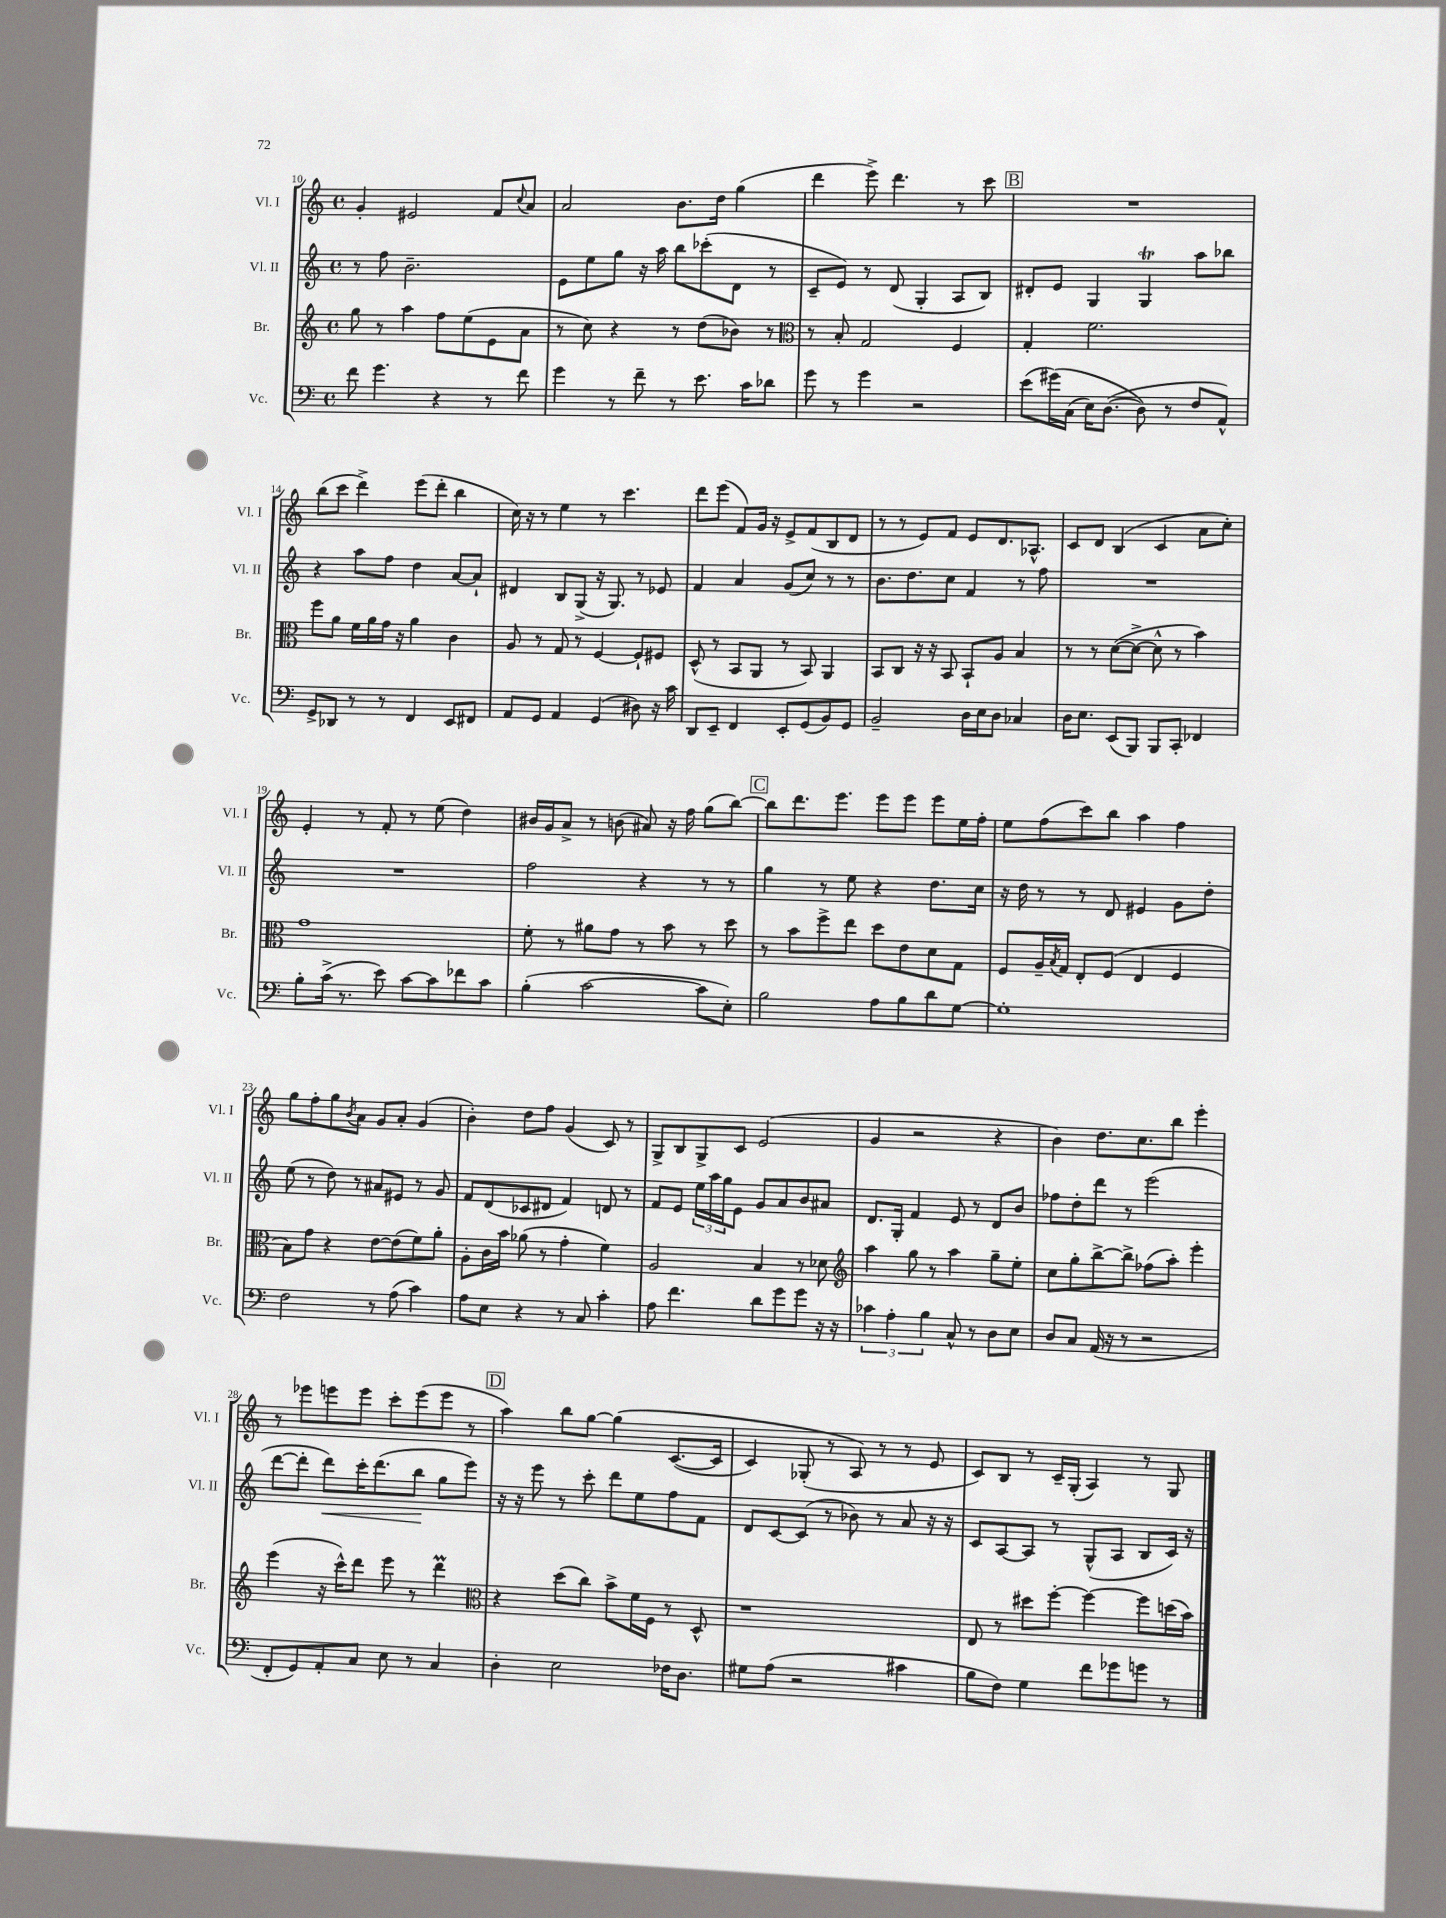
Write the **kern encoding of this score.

**kern	**kern	**kern	**kern
*staff4	*staff3	*staff2	*staff1
*clefF4	*clefG2	*clefG2	*clefG2
*k[]	*k[]	*k[]	*k[]
*M4/4	*M4/4	*M4/4	*M4/4
*met(c)	*met(c)	*met(c)	*met(c)
8f	8gg	8r	4g'
4.g	8r	8ff	.
.	4aa	2.b~	2e#
4r	8ff	.	.
.	(8ee	.	.
8r	8e	.	8f
.	.	.	8qqcc
8f	8a	.	8a
=	=	=	=
4g	8r	8e	2a
.	8cc)	8ee	.
8r	4r	8gg	.
8f~	.	16r	.
.	.	16aa	.
8r	8r	8bb	8.b
8.e	(8dd	(8ccc-'	.
.	.	.	16dd
.	8b-)	8d	(4gg
16c	.	.	.
8d-	8r	8r	.
=	=	=	=
*	*clefC3	*	*
8g	8r	8c~	4ddd
8r	8B'	8e)	.
4g	2G	8r	8eee^)
.	.	(8d	4.ddd
2r	.	4G'	.
.	4F	8A	8r
.	.	8B)	8ccc
=	=	=	=
(8e	4G'	8d#'	1r
&(16g#)	.	8e	.
(16C	.	.	.
16E)	2.f	4G	.
([8.D	.	.	.
8D]&)	.	4G	.
8r	.	.	.
8F	.	8aa	.
8AA^^)	.	8bb-	.
=	=	=	=
8GG^	8ff	4r	(8bb
8DD-	8a	.	8ccc
8r	16f	8aa	4ddd^)
.	16a	.	.
8r	16g	8ff	.
.	16r	.	.
4FF	4a	4dd	(8eee
.	.	.	8ddd'
8EE	4c	[8a	4bb
8FF#	.	8a`]	.
=	=	=	=
8AA	8A	4d#	16cc)
.	.	.	16r
8GG	8r	.	8r
4AA	8G	8B	4ee
.	8r	(8G^	.
(4GG	[4F	16r	8r
.	.	8.G)	.
.	.	.	4.ccc
8D#)	8F`]	8r	.
16r	8F#	8e-	.
16c	.	.	.
=	=	=	=
8DD	(8D^^	4f	8ddd
8EE~	8r	.	(8eee
4FF	8BB	4a	8f)
.	8AA	.	16g
.	.	.	16r
8EE'	8r	(8g	8e^
(8GG	8BB)	8cc)	(8f
8BB)	4AA	8r	8B
8GG	.	8r	8d
=	=	=	=
2BB~	8BB	8.b	8r
.	8C	.	8r
.	.	8.dd	.
.	16r	.	8e)
.	16r	.	.
.	8BB	8cc	8f
16D	8BB`	4f	8e
16E	.	.	.
8D	8A	.	8.d
4C-	4B	8r	.
.	.	.	8.A-^^
.	.	8ff	.
=	=	=	=
16D	8r	1r	8c
8.E	.	.	.
.	8r	.	8d
(8EE	([8d	.	(4B
8BBB)	8d^_	.	.
8BBB	8d^^]	.	4c
8CC'	8r	.	.
4FF-	4b)	.	8a
.	.	.	8cc')
=	=	=	=
8B'	1g	1r	4e'
(16c^	.	.	.
8.r	.	.	.
.	.	.	8r
8e)	.	.	8f'
[8c	.	.	8r
8c]	.	.	(8ee
8f-	.	.	4dd)
8c	.	.	.
=	=	=	=
(4B'	8f'	2ff	16b#
.	.	.	16g
.	8r	.	8a^
[2c	8a#	.	8r
.	8g	.	(8b
.	8r	4r	8a#)
.	8b	.	16r
.	.	.	16ff
8c]	8r	8r	(8gg
8E')	8dd	8r	[8bb)
=	=	=	=
2B	8r	4gg	8bb]
.	8b	.	8.ddd
.	8ff^	8r	.
.	.	.	8.eee
.	8ee	8ee	.
8A	8dd	4r	8eee
8B	8e	.	8eee
8d	8d	8.dd	8eee
[8G	8G	.	16ee
.	.	16cc	16ff'
=	=	=	=
1G']	8F	16r	8ee
.	.	16dd	.
.	16A~	8r	(8ff
.	8qB	.	.
.	16G	.	.
.	8E'	8r	8ccc)
.	(8F	8d	8bb
.	4E	4e#	4aa
.	4F	8g	4ff
.	.	8dd'	.
=	=	=	=
2F	8B)	(8ee	8gg
.	8g	8r	8ff'
.	4r	8dd)	8gg
.	.	.	8qb
.	.	8r	8a
8r	[8e	8a#	8g
(8A	(8e]	8e#	8a'
4c)	8f)	8r	(4g
.	8a'	8g	.
=	=	=	=
8A	8A'	8f	4b')
8E	16c	(8d	.
.	16b	.	.
4r	(8a-	8c-	8dd
.	8r	8d#	8ff
8r	4g'	4f)	(4g
8C	.	.	.
4c'	4f)	8d	8c)
.	.	8r	8r
=	=	=	=
8A	2A	8f	8G^
4.f	.	8e	8B
.	.	24ee	8G^
.	.	24aa	.
.	.	24gg	.
.	.	8e	8c
8d	4B	8g	(2e
8g	.	8a	.
8g	8r	8b	.
16r	8d-	8a#	.
16r	.	.	.
=	=	=	=
*	*clefG2	*	*
6c-	4aa	8.d	4g
6A'	.	.	.
.	.	16G'	.
.	8gg	4f	2r
6B	.	.	.
.	8r	.	.
8C^^	4aa	8e	.
8r	.	8r	.
8D	8gg~	8d	4r
8E	8ee'	8b	.
=	=	=	=
8D	8cc	8ff-	4b)
8C	8gg'	8dd'	.
(16AA	[8bb^	8ddd	8.dd
16r	.	.	.
8r	8bb^]	8r	.
.	.	.	8.cc
2r	(8ff-	(2eee	.
.	8aa')	.	8bb
.	4eee'	.	4eee'
=	=	=	=
8FF'	(4eee	[8ddd	8r
8GG)	.	8ddd']	8eee-
8AA'	16r	8ddd)	8eee
.	16ccc^^)	.	.
8C	8ddd	16ccc'	8eee
.	.	(8.ddd	.
8E	8eee	.	8ccc'
8r	8r	8bb	(8eee
4C	4ddd	8gg	8eee
.	.	8eee)	8r
=	=	=	=
*	*clefC3	*	*
4D'	4r	16r	4aa)
.	.	16r	.
.	.	8eee	.
2E	(8dd	8r	8bb
.	8cc)	8ccc'	[8gg
.	8b^	8ddd	&(4gg]
.	16f	8ee	.
.	16F	.	.
16F-	8r	8ff	([8.c
8.D	.	.	.
.	8D^^	8f	.
.	.	.	16c]
=	=	=	=
8G#	1r	8d	4c)
(8A	.	[8c	.
2r	.	(8c]	(8G-'
.	.	8r	8r
.	.	8b-)	8A&)
.	.	8r	8r
4c#	.	8a	8r
.	.	16r	8e
.	.	16r	.
=	=	=	=
8B	8E	8c	8c)
8F)	8r	[8A	8B
4G	8dd#	8A]	8r
.	[8ff'	8r	16c~
.	.	.	(16G'
8f	4ff_	(8G^^	4A)
8g-	.	8A	.
8g	8ff]	8B	8r
8r	(16dd	16c)	8G
.	16b)	16r	.
==	==	==	==
*-	*-	*-	*-
